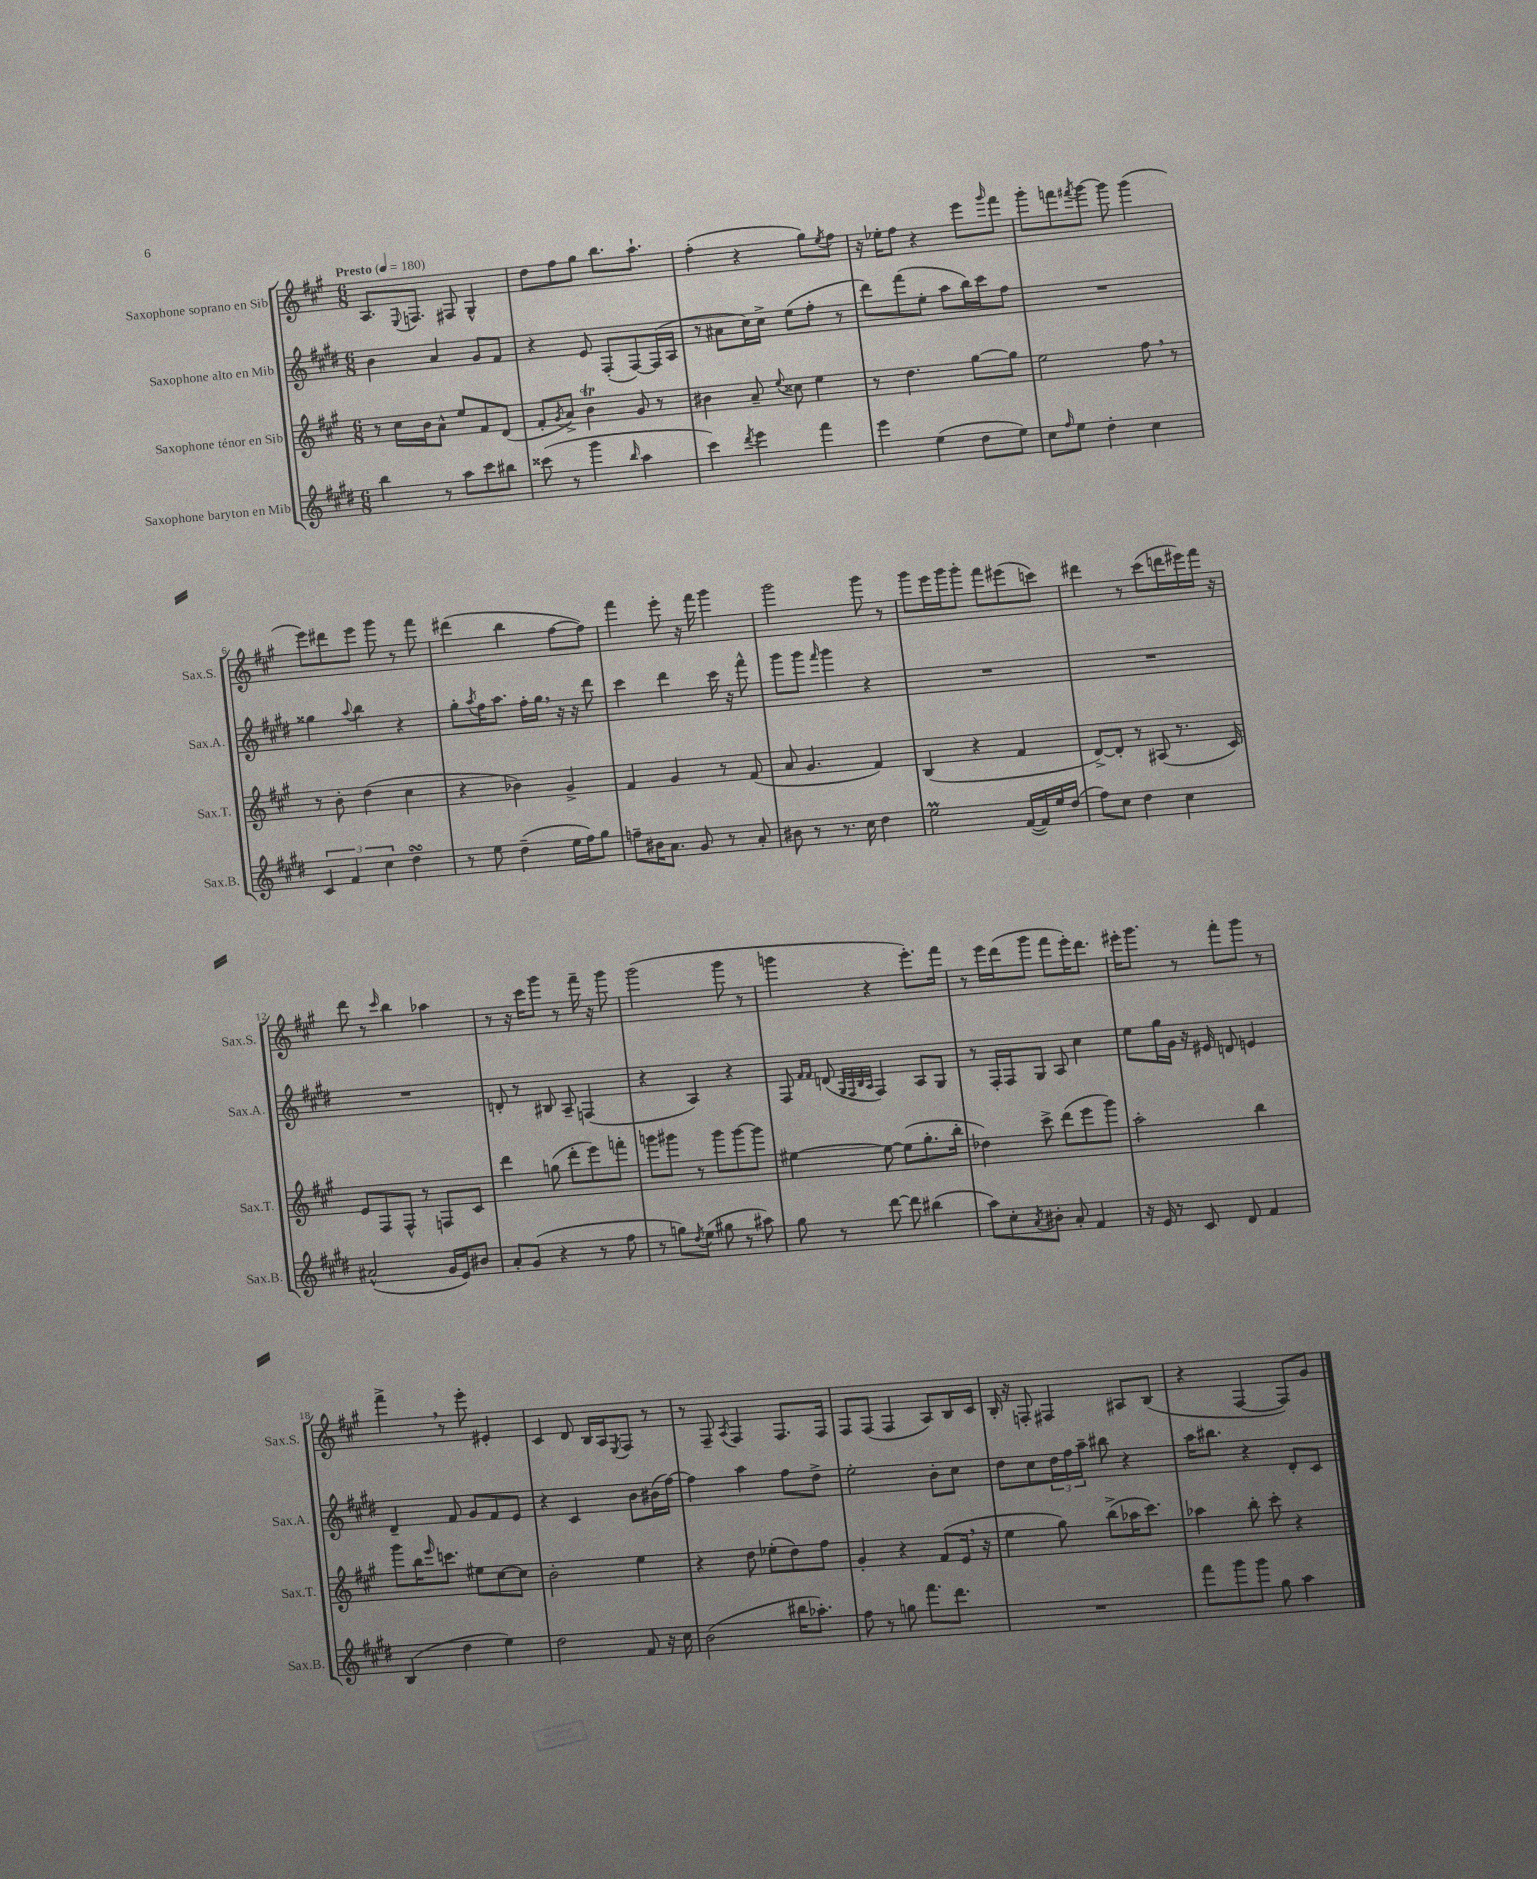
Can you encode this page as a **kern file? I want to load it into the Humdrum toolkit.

**kern	**kern	**kern	**kern
*staff4	*staff3	*staff2	*staff1
*clefG2	*clefG2	*clefG2	*clefG2
*k[f#c#g#d#]	*k[f#c#g#]	*k[f#c#g#d#]	*k[f#c#g#]
*M6/8	*M6/8	*M6/8	*M6/8
*MM180	*MM180	*MM180	*MM180
4bb	8r	4b	8.A
.	16cc#	.	.
.	.	.	8qqE
.	16b	.	8.F
8r	8a^^	4a	.
8aa	8ee	.	8F#
8ccc#	8f#	8g#	4G#^^
8bb#	(8d	8f#	.
=	=	=	=
(8ccc##	8f#'	4r	8dd
.	8qg#	.	.
8r	8a^)	.	8ff#
4ggg#	4b	8e	8gg#
.	.	(8F#'	8.bb
16qqbb	.	.	.
4aa	8g#	[8F#)	.
.	.	.	8.aa`
.	8r	(16F#]	.
.	.	16A	.
=	=	=	=
4ccc#)	4b#	8r	(4ff#'
.	.	8a#	.
8qddd#	.	.	.
4eee	8a~	16cc#)	4r
.	.	16cc#^	.
.	8qqee	.	.
.	8cc##	(8ee	.
4fff#	4ee	8ff#'	8gg#)
.	.	.	8qee
.	.	8r	8ff#
=	=	=	=
4eee	8r	8ddd#)	16r
.	.	.	16ee-'
.	4.dd	(8fff#	8ff#
(4ee	.	8ee'	4r
.	.	8aa	.
8dd#	[8gg#	16bb)	8eee
.	.	16ccc#	.
.	.	.	16qqggg#
8ee)	8gg#]	8ff#	8fff#
=	=	=	=
8cc#	2ee	2.r	8ggg#'
16qqff#	.	.	.
8ee	.	.	8fff
.	.	.	8qfff#
4dd#'	.	.	[8ggg#
.	.	.	8ggg#]
4cc#	8ff#	.	(4ggg#
.	8r	.	.
=	=	=	=
6c#	8r	4gg##	8eee)
.	8b'	.	8ddd#
6f#	.	.	.
.	.	8qqaa	.
.	(4dd	4bb	8eee
6cc#	.	.	.
.	.	.	8ggg#
4dd#	4cc#	4r	8r
.	.	.	8fff#
=	=	=	=
8r	4r	8gg#'	(4ddd#
.	.	8qaa	.
8ee	.	16ff#	.
.	.	8.aa	.
(4dd#~	4b-)	.	4bb
.	.	16ff#'	.
.	.	16gg#	.
16ee	4g#^	16r	[8ff#
16ff#)	.	16r	.
8gg#	.	8ddd#	8ff#])
=	=	=	=
8ff~	4f#	4ccc#	4fff#
16b#	.	.	.
8.a	.	.	.
.	4g#	4ddd#	8eee'
8g#	.	.	16r
.	.	.	16fff#
8r	8r	16ccc#	4ggg#
.	.	16r	.
8a'	(8f#	8fff#^^	.
=	=	=	=
8b#	8a	8ggg#	2ggg#
8r	4.g#	8ggg#	.
.	.	16qqfff#	.
8.r	.	4ggg#	.
16cc#	.	.	.
4dd#	4f#)	4r	8ggg#
.	.	.	8r
=	=	=	=
2ee	(4B	2.r	8ggg#
.	.	.	16eee
.	.	.	16ggg#
.	4r	.	8ggg#'
.	.	.	8fff#
([16f#	4f#	.	(8eee#
16f#])	.	.	.
16ee	.	.	8ccc)
(16dd#	.	.	.
=	=	=	=
8ff#)	[8d^)	2.r	4ddd#
8cc#	8d']	.	.
4dd#	8r	.	8r
.	(8A#	.	(8ccc#
4cc#	8.r	.	16ddd
.	.	.	16eee#)
.	.	.	16fff#
.	16c#)	.	16r
=	=	=	=
(2a#^^	8e	2.r	8ddd
.	8F#	.	8r
.	.	.	16qqccc#
.	8F#^^	.	4bb
.	8r	.	.
16g#	8F	.	4aa-
16e)	.	.	.
8b#	8c#	.	.
=	=	=	=
8a'	4ddd	8d'	8r
(8g#	.	8r	16r
.	.	.	16ccc#
4r	(8gg	8B#	8ggg#
.	8ddd'	8A~	8r
8r	8eee)	(4F	16fff#~
.	.	.	16r
8ff#	8fff'	.	8ggg#
=	=	=	=
8r	8ggg	4r	(2ggg#
8gg)	8ggg#	.	.
8qdd#	.	.	.
(8ee	8r	4A)	.
8gg#	8ggg#	.	.
8r	[8ggg#	4r	8ggg#
8aa#)	8ggg#]	.	8r
=	=	=	=
8gg#	[4ee#	8F#	4ggg
.	.	16qqf#	.
.	.	16qqf#	.
8r	.	(8d	.
.	.	32qqG#	.
.	.	32qqF#	.
.	.	32qqB	.
.	.	32qqA	.
[8ddd#	8ee#_	4F#)	4r
8ddd#]	(8ee#]	.	.
(4bb#	8.gg#'	8A	8.eee')
.	.	8G#	.
.	16bb'	.	16fff#
=	=	=	=
8aa)	4dd-)	8r	8r
8cc#'	.	16F#'	16eee
.	.	16F#	(16ddd
8qa	.	.	.
8b#'	8ccc#^	8G#	8ggg#
8a'	(8ddd	8A	8fff#
4f#	8eee	4cc#	16eee')
.	.	.	8.ddd
.	8ggg#)	.	.
=	=	=	=
16r	2aa'	8ee	16eee#'
16e	.	.	8.ggg#
8r	.	16gg#	.
.	.	16g#	.
8c#	.	16r	8r
.	.	16e#	.
8d#	.	8d	8fff#'
4f#	4bb	4e	8ggg#
.	.	.	8r
=	=	=	=
(4B	8ggg#	4d#~	4fff#^
.	16bb	.	.
.	16qqeee	.	.
.	8.ccc	.	.
4dd#	.	8f#	8r
.	8ee#	8g#	8eee'
4ee)	[8cc#	8f#	4e#'
.	8cc#]	8e	.
=	=	=	=
2dd#	2b'	4r	4c#
.	.	4c#	8d
.	.	.	16B
.	.	.	16A
.	.	.	8qE
8f#	4ee	8b	8F#
16r	.	(16b#	8r
16cc#	.	[16ff#)	.
=	=	=	=
(2b	4r	4ff#]	8r
.	.	.	8F#~
.	.	.	8qA
.	8dd	4aa	4F#
.	(8ee-'	.	.
16bb#	8dd)	8ff#	8.F#
8.aa-')	.	.	.
.	8ff#	8dd#^	.
.	.	.	16F#
=	=	=	=
8ff#	4g#'	2ee'	8F#
8r	.	.	(8F#
8gg	4r	.	4F#
8.fff#	.	.	.
.	(8f#	8b'	8A)
8.ddd#	.	.	.
.	16e	8cc#	16B
.	16r	.	16c#
=	=	=	=
2.r	4ee	8dd#	16B'
.	.	.	16r
.	.	8cc#	8F'
.	8gg#)	24dd#	4F#
.	.	24ff#	.
.	.	24aa~	.
.	(8bb^	8bb#	.
.	16aa-	4r	8A#
.	8.ccc#)	.	.
.	.	.	(8B
=	=	=	=
8fff#	4aa-	16aa	4r
.	.	8.bb#	.
8ggg#	.	.	.
8ggg#	8bb'	4r	[4F#
8gg#	8ccc#'	.	.
4aa	4r	8d#'	8F#])
.	.	8c#	8g#
==	==	==	==
*-	*-	*-	*-
